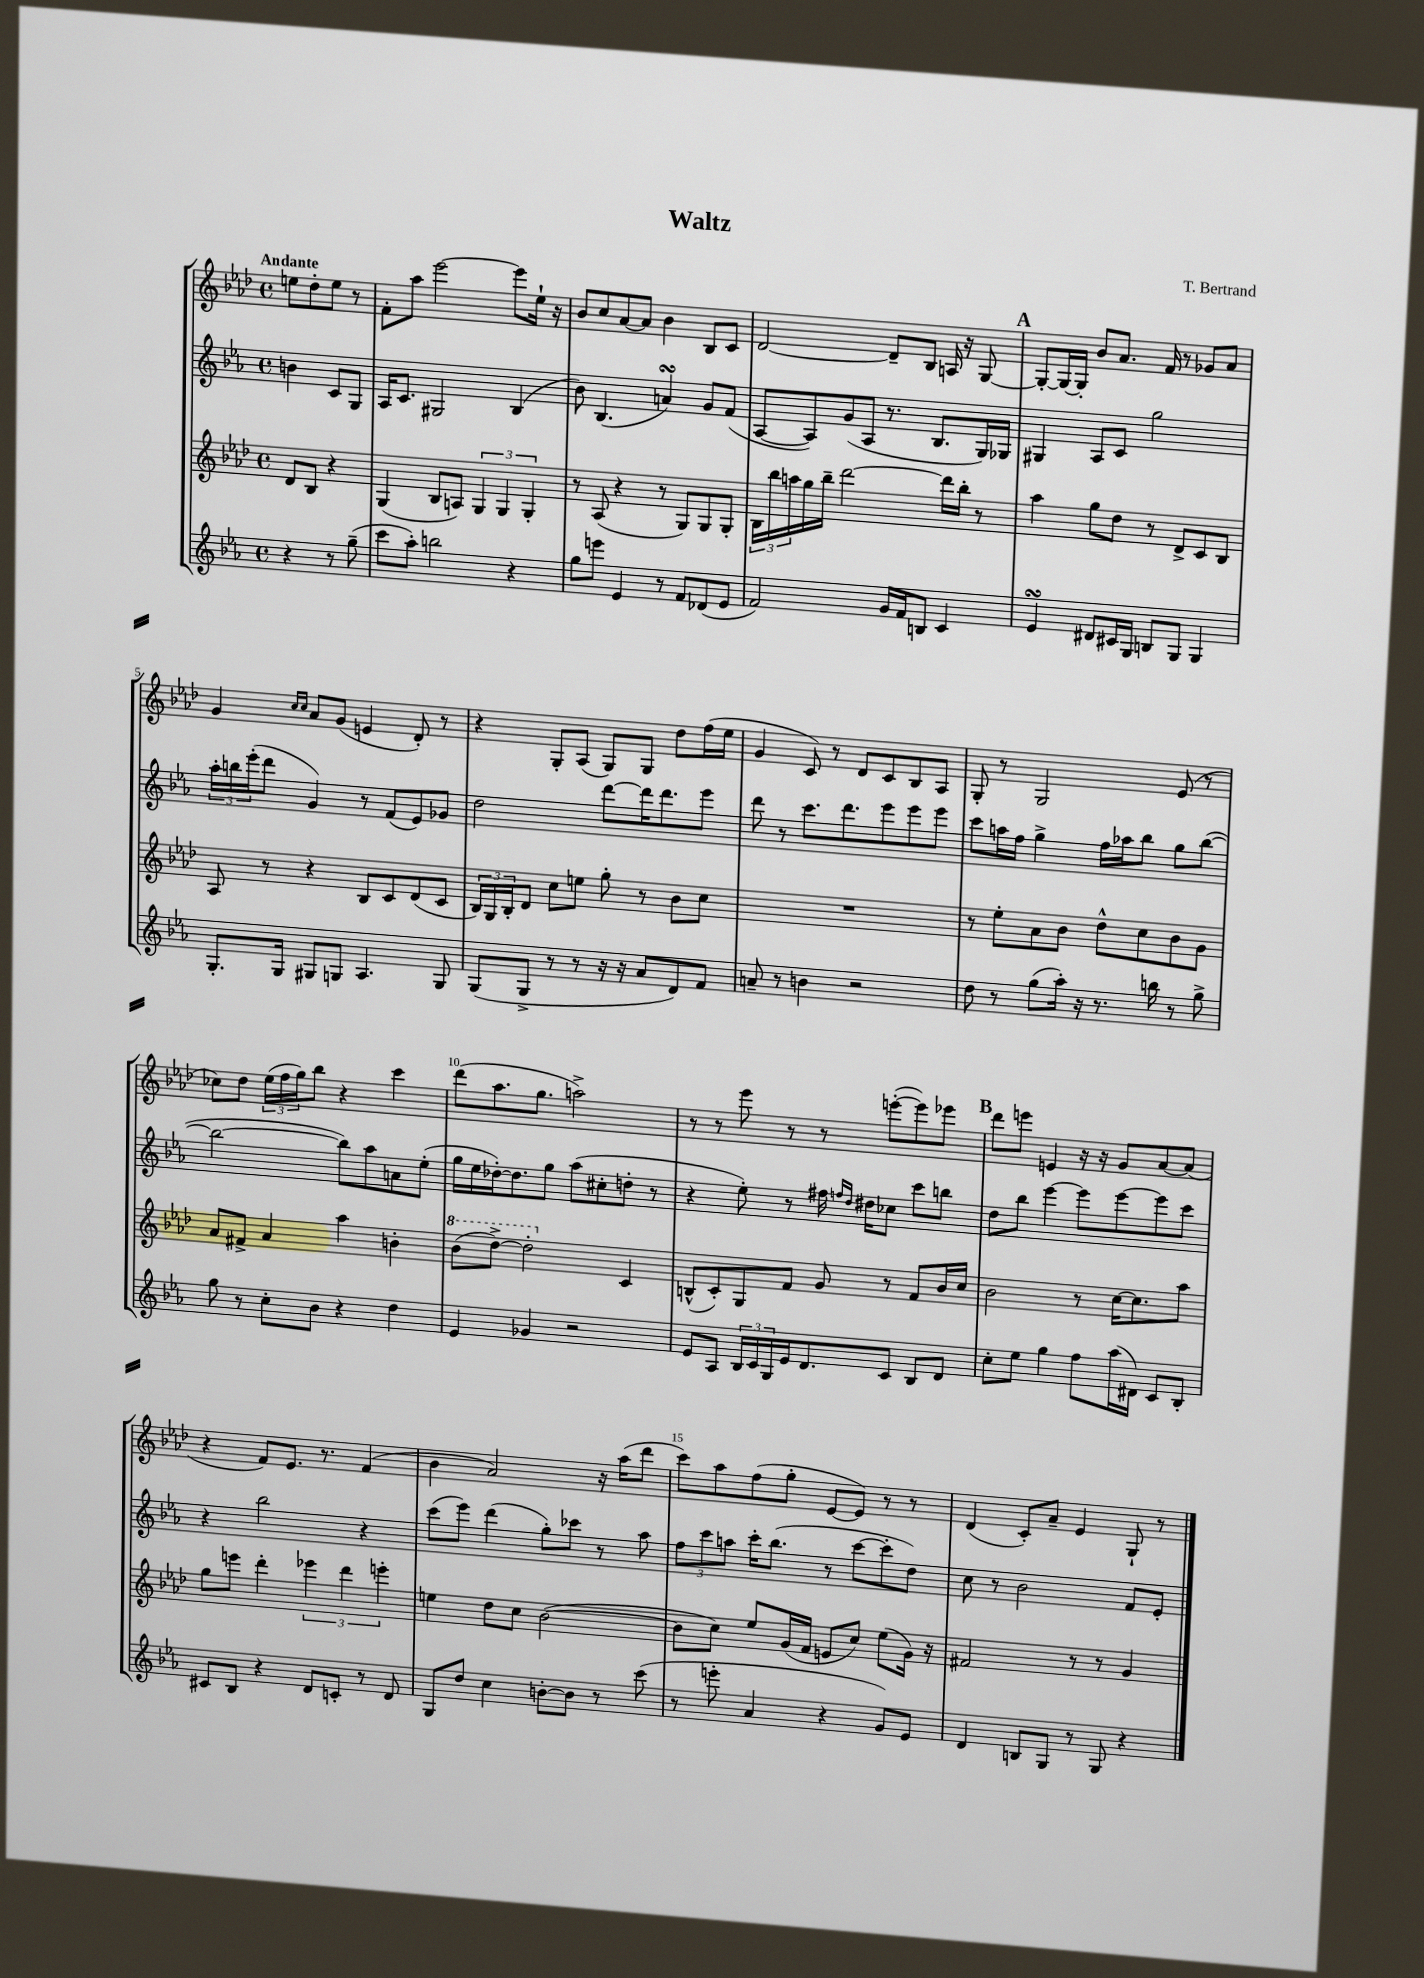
\header { title = "Waltz" composer = "T. Bertrand" }
<<
\new StaffGroup <<
\new Staff = "s0" {
    \clef treble \key aes \major \defaultTimeSignature \time 4/4 \partial 2 \tempo "Andante"
    e''8 des''8-. e''8 r8 |
    f'8-. aes''8 ees'''2~ ees'''8 ees''16-! r16 |
    bes'8 c''8 aes'8~ aes'8 bes'4 bes8 c'8 |
    des'2~ des'8-- bes8 a16 r16 g8~ |
    \mark \markup { \bold "A" } g8~-. g16~ g16-. bes'8 aes'8. f'16 r8 ges'8 aes'8 |
    g'4 \grace { c''16 c''16 } aes'8 g'8( e'4 des'8-.) r8 |
    r4 g8-. aes8( g8) g8 des''8 f''16( ees''16 |
    g'4 c'8) r8 des'8 c'8 bes8 aes8 |
    g8-. r8 g2 ees'8( r8 |
    ces''8) des''8 \tuplet 3/2 { ees''16( f''16 g''16) } bes''8 r4 c'''4 |
    des'''8( aes''8. g''8. a''2->) |
    r8 r8 ees'''8 r8 r8 e'''8~-.( e'''8) ees'''8 |
    \mark \markup { \bold "B" } des'''8 e'''8 e'4 r16 r16 g'8 aes'8~ aes'8( |
    r4 f'8) ees'8. r8. f'4( |
    bes'4 aes'2) r16 aes''16( des'''8 |
    c'''8) aes''8 f''8( g''8-. ees'8~ ees'8) r8 r8 |
    des'4( c'8-.) aes'8-- ees'4 g8-! r8 \bar "|." |
}
\new Staff = "s1" {
    \clef treble \key ees \major \defaultTimeSignature \time 4/4 \partial 2
    b'4 c'8 g8 |
    aes16 c'8. gis2 bes4( |
    bes'8) bes4.( a'4\turn) g'8 f'8( |
    aes8~ aes8) g'8( aes8 r8. bes8. g16) ges16 |
    \mark \markup { \bold "A" } gis4 aes8 c'8 g''2 |
    \tuplet 3/2 { aes''16-. b''16 ees'''16-.( } d'''8 g'4) r8 f'8( ees'8) ges'8 |
    d''2 d'''8~ d'''16 d'''8. ees'''8 |
    d'''8 r8 c'''8. d'''8. ees'''8 ees'''8 ees'''8 |
    c'''8 a''16 f''16 g''4-> f''16 aes''16 bes''8 g''8 bes''8~( |
    bes''2~ bes''8) aes''8 a'8 ees''8-.( |
    g''16 ees''16 des''16~-.) des''8. g''8 aes''8( cis''8-. d''8-. r8 |
    r4 ees''8-.) r8 fis''16 \grace { f''16 d''16 } dis''16 ces''8 c'''8 b''8 |
    \mark \markup { \bold "B" } d''8 bes''8 ees'''4~ ees'''8 ees'''8~ ees'''8 c'''8 |
    r4 bes''2 r4 |
    c'''8( ees'''8) d'''4( g''8-.) ces'''8 r8 aes''8 |
    \tuplet 3/2 { f''8 c'''8 a''8 } c'''16-. bes''8.( r8 c'''8~ c'''8-. d''8) |
    c''8 r8 bes'2 f'8 ees'8-. \bar "|." |
}
\new Staff = "s2" {
    \clef treble \key aes \major \defaultTimeSignature \time 4/4 \partial 2
    des'8 bes8 r4 |
    g4( bes8 a8) \tuplet 3/2 { g4 g4 g4-. } |
    r8 aes8( r4 r8 g8) g8 g8-. |
    \tuplet 3/2 { bes16 bes''16 a''16 } g''16 bes''16-- des'''2~ des'''16 bes''16-. r8 |
    \mark \markup { \bold "A" } aes''4 g''8 des''8 r8 des'8-> c'8 bes8 |
    aes8 r8 r4 bes8 c'8 des'8( c'8 |
    \tuplet 3/2 { bes16) g16 bes16-. } des'8 c''8 e''8 g''8-. r8 bes'8 c''8 |
    R1 |
    r8 ees''8-. aes'8 bes'8 des''8-^ c''8 bes'8 g'8 |
    aes'8 fis'8-> aes'4 aes''4 b'4-. |
    \ottava #1 bes''8( des'''8~->) des'''2-. \ottava #0 c'4 |
    b8-^( c'8-.) g8 f'8 g'8 r8 f'8 bes'16 c''16 |
    \mark \markup { \bold "B" } bes'2 r8 c''16~ c''8. aes''8 |
    g''8 e'''8 des'''4-. \tuplet 3/2 { ees'''4 des'''4 e'''4-. } |
    e''4 des''8 c''8 bes'2~( |
    bes'8 c''8) ees''8 g'16( f'16 e'8 c''8) ees''8( g'16) r16 |
    fis'2 r8 r8 g'4 \bar "|." |
}
\new Staff = "s3" {
    \clef treble \key ees \major \defaultTimeSignature \time 4/4 \partial 2
    r4 r8 g''8--( |
    c'''8 aes''8-.) b''2 r4 |
    g''8 e'''8 ees'4 r8 f'8 des'8( ees'8 |
    f'2) g'16 f'16 b8 c'4 |
    \mark \markup { \bold "A" } ees'4\turn dis'8 cis'16 g16 b8 g8 g4 |
    g8.-. g16 gis8 g8 aes4. g8 |
    g8( g8-> r8 r8 r16 r16 aes'8 d'8) f'8 |
    a'8-- r8 b'4 r2 |
    d''8 r8 g''8( aes''16-.) r16 r8. b''16 r8 g''8-> |
    g''8 r8 c''8-. bes'8 r4 d''4 |
    ees'4 ges'4 r2 |
    ees'8 aes8 \tuplet 3/2 { bes16 c'16 g16 } ees'16 d'8. c'8 bes8 d'8 |
    \mark \markup { \bold "B" } c''8-. ees''8 g''4 f''8 aes''16( dis'16) c'8 bes8-. |
    cis'8 bes8 r4 d'8 c'8-. r8 d'8 |
    g8 d''8 c''4 b'8~-. b'8 r8 c'''8( |
    r8 e'''8-. aes'4 r4 g'8) ees'8 |
    d'4 b8 g8 r8 g8 r4 \bar "|." |
}
>>
>>
\layout { \context { \Score \override BarNumber.break-visibility = ##(#f #t #t) barNumberVisibility = #(every-nth-bar-number-visible 5) } }
